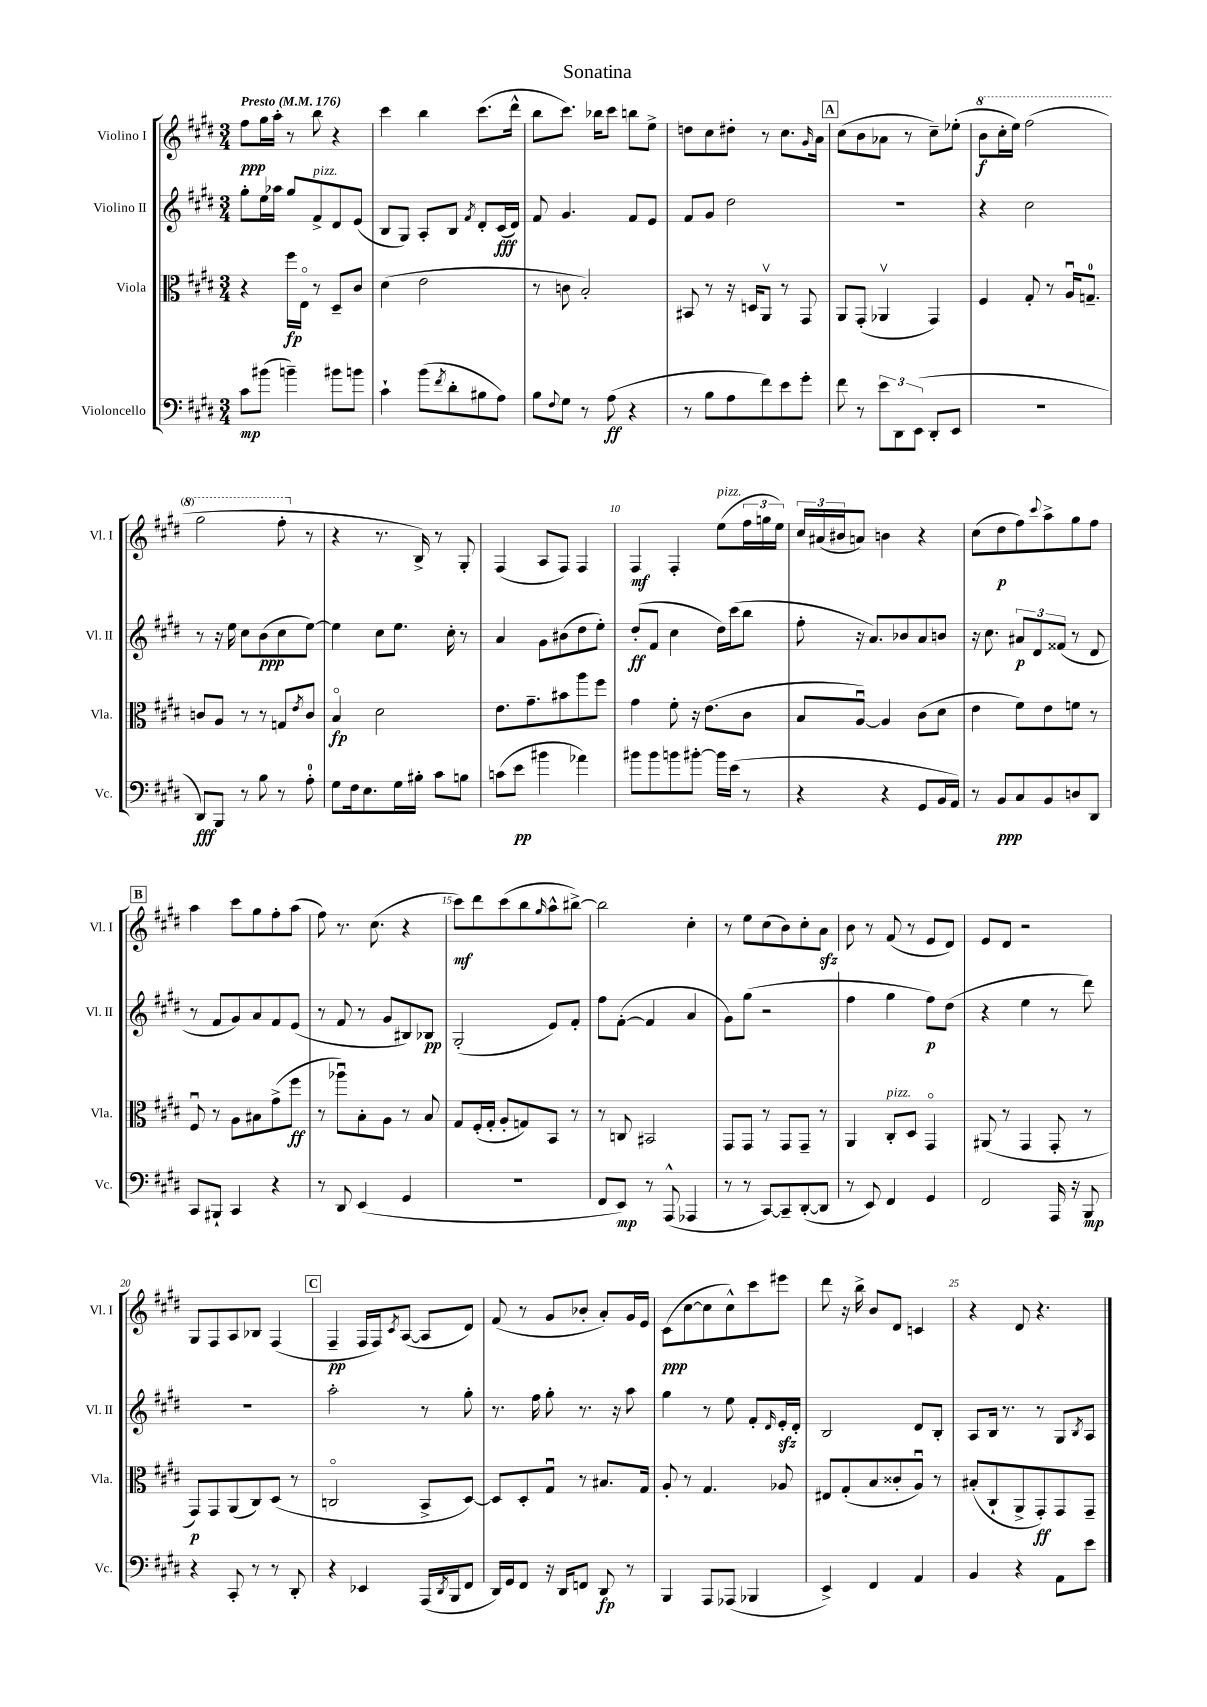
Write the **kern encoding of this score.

**kern	**kern	**kern	**kern
*staff4	*staff3	*staff2	*staff1
*clefF4	*clefC3	*clefG2	*clefG2
*k[f#c#g#d#]	*k[f#c#g#d#]	*k[f#c#g#d#]	*k[f#c#g#d#]
*M3/4	*M3/4	*M3/4	*M3/4
*MM176	*MM176	*MM176	*MM176
8c#	4r	8gg#'	8ff#
(8b#	.	16ee	16gg#
.	.	16aa-	16aa'
4b~)	16ff#	8gg#	8r
.	16Eo	.	.
.	8r	8f#^	8bb
8b#	8D#~	8d#	4r
8b	8c#	(8e	.
=	=	=	=
4c#`	(4d#	8B	4ccc#
.	.	8G#)	.
(8b	2e	8A'	4bb
8qf#	.	.	.
8d#'	.	8B	.
.	.	8qf#	.
8B#	.	8d#'	(8.ccc#
8A)	.	(16c#	.
.	.	16d#)	16ddd#^^
=	=	=	=
8B	8r	8f#	8bb
8qqF#	.	.	.
8G#	8c	4.g#	8.ccc#)
8r	2B')	.	.
.	.	.	16bb-
(8A	.	.	8ccc#
4r	.	8f#	8bb
.	.	8e	8ee^
=	=	=	=
8r	8BB#	8f#	8dd
8B	8r	8g#	8cc#
8A	16r	2dd#	8dd#'
.	16D	.	.
8f#)	8AAv	.	8r
8e	8r	.	8.cc#
8g#'	8GG#	.	.
.	.	.	16qqg#
.	.	.	16a
=	=	=	=
8f#	8AA	2.r	(8cc#
8r	(8GG#'	.	8b
12e	4AA-v	.	8a-
12DD#	.	.	.
.	.	.	8r
(12EE	.	.	.
8DD#'	4GG#)	.	8cc#~)
8EE	.	.	(8ee-'
=	=	=	=
2.r	4F#	4r	8bb
.	.	.	16ccc#'
.	.	.	16eee)
.	8G#'	2cc#	(2fff#
.	8r	.	.
.	16Au	.	.
.	8.G~	.	.
=	=	=	=
8DD#)	8c	8r	2ggg#
8BBB	8A	16r	.
.	.	16ee	.
8r	8r	8cc#	.
8B	8r	(8b	.
8r	8G	8cc#	8fff#'
.	8qe	.	.
8A'	8c	[8ee)	8r
=	=	=	=
8G#	4Bo	4ee]	4r
16F#	.	.	.
8.E	.	.	.
.	2d#	8cc#	8.r
16G#	.	8.ee	.
16B#'	.	.	16B^)
8c#	.	.	8r
.	.	16cc#'	.
8B	.	8r	8G#'
=	=	=	=
(8c	8.e	4a	(4F#
8e	.	.	.
.	8.g#~	.	.
4b#	.	8g#	8A
.	8b#	(8b#	8F#)
4a-)	8aa	8dd#	4F#
.	8ff#	8ee')	.
=	=	=	=
8b#	4g#	(8dd#'	4F#
8b#	.	8f#	.
8b	8f#'	4cc#	4F#'
[8b#'	16r	.	.
.	(8.e	.	.
16b#]	.	16dd#)	(8ee
(16e	.	(16ccc#	.
8r	8c#	8bb	24ff#
.	.	.	24gg
.	.	.	24ee)
=	=	=	=
4r	8B	8ff#'	24cc#
.	.	.	(24a#
.	.	.	24b#
.	[8Au)	16r	8a)
.	.	8.a)	.
4r	4A]	.	4b
.	.	8b-	.
8GG#	(8c#	8a	4r
16BB	8d#	8b	.
16AA)	.	.	.
=	=	=	=
8r	4e	16r	(8cc#
.	.	8.cc#	.
8BB	.	.	8dd#
8C#	8f#)	12a#	8ff#)
.	.	12d#	.
.	.	.	8qqccc#
8BB	8e	.	8aa^
.	.	(12f##	.
8D	8f	8r	8gg#
8DD#	8r	8d#	8ff#
=	=	=	=
8CC#	8F#u	8r	4aa
8BBB#`	8r	8f#	.
4CC#	8A	8g#)	8ccc#
.	8B#	8a	8gg#
4r	(8g#^	8f#	8ff#'
.	8ff#	(8e	(8aa
=	=	=	=
8r	8r	8r	8ff#)
8DD#	8aa-u)	8f#	8.r
(4EE	8B'	8r	.
.	.	.	(8.cc#
.	8A	8g#	.
4GG#	8r	8B#)	4r
.	8B	8B-	.
=	=	=	=
2.r	8G#	(2G#'	8ccc#)
.	(16F#'	.	8ddd#
.	16G#'	.	.
.	8A'	.	(8ccc#
.	8G)	.	8bb
.	.	.	16qqgg#
.	8BB	8e)	8aa^^
.	8r	8f#'	[8bb#^)
=	=	=	=
8FF#	8r	8ff#	2bb#]
8EE)	8C	([8f#'	.
8r	2BB#	4f#]	.
(8AAA^^	.	.	.
4AAA-	.	4a	4cc#'
=	=	=	=
8r	8GG#	8g#)	8r
8r	8GG#	(8gg#	8ee
[8CC#)	8r	2r	(8cc#
8CC#~]	8GG#	.	8b)
([8DD#'	8GG#~	.	8cc#'
8DD#]	8r	.	8a
=	=	=	=
8r	4AA	4ff#	8b
8EE)	.	.	8r
4FF#	8C#'	4gg#	(8f#
.	8D#	.	8r
4GG#	4GG#o	8ff#)	8e
.	.	(8dd#	8d#)
=	=	=	=
2FF#	(8AA#	4r	8e
.	8r	.	8d#
.	4GG#	4ee	2r
16AAA	8GG#'	8r	.
16r	.	.	.
8BBB	8r	8ddd#)	.
=	=	=	=
4r	8GG#)	2.r	8G#
.	8GG#	.	8F#
8CC#'	(8AA	.	8A
8r	8C#)	.	8B-
8r	(8D#	.	(4F#
8DD#'	8r	.	.
=	=	=	=
4r	2Co	2aa'	4F#~
4EE-	.	.	16F#
.	.	.	16F#)
.	.	.	8qc#
.	.	.	([8A
(16AAA	8BB^	8r	8A]
8qDD#	.	.	.
16BBB	.	.	.
8FF#	[8D#)	8gg#'	8d#)
=	=	=	=
16DD#)	8D#]	8.r	(8f#
16GG#	.	.	.
8FF#	8D#'	.	8r
.	.	16ff#	.
16r	8G#u	8gg#'	8g#
16DD#	.	.	.
8FF	8r	8.r	8b-'
8DD#	8.B#	.	8a')
.	.	16r	.
8r	.	8aa	16g#
.	16G#	.	16e
=	=	=	=
4BBB	8A'	4gg#	(8c#
.	8r	.	[8cc#
8AAA	4.G#	8r	8cc#]
(8AAA-	.	8ee	8cc#^^)
4BBB-	.	8f#'	8ccc#
.	.	16qqd#	.
.	8A-	16e'	8eee#
.	.	16d#'	.
=	=	=	=
4EE^)	8E#	2B	8ddd#
.	(8G#'	.	16r
.	.	.	16bb^
4FF#	8B	.	8b
.	8c##'	.	8d#
4AA	8Au)	8d#	4c
.	8r	8B'	.
=	=	=	=
4BB	(8B#'	8A	4r
.	8C#`	16B	.
.	.	8.r	.
4r	8AA^	.	8d#
.	8GG#')	8r	4.r
8AA	8GG#	8G#	.
.	.	8qB	.
8e	8GG#~	8A	.
==	==	==	==
*-	*-	*-	*-
